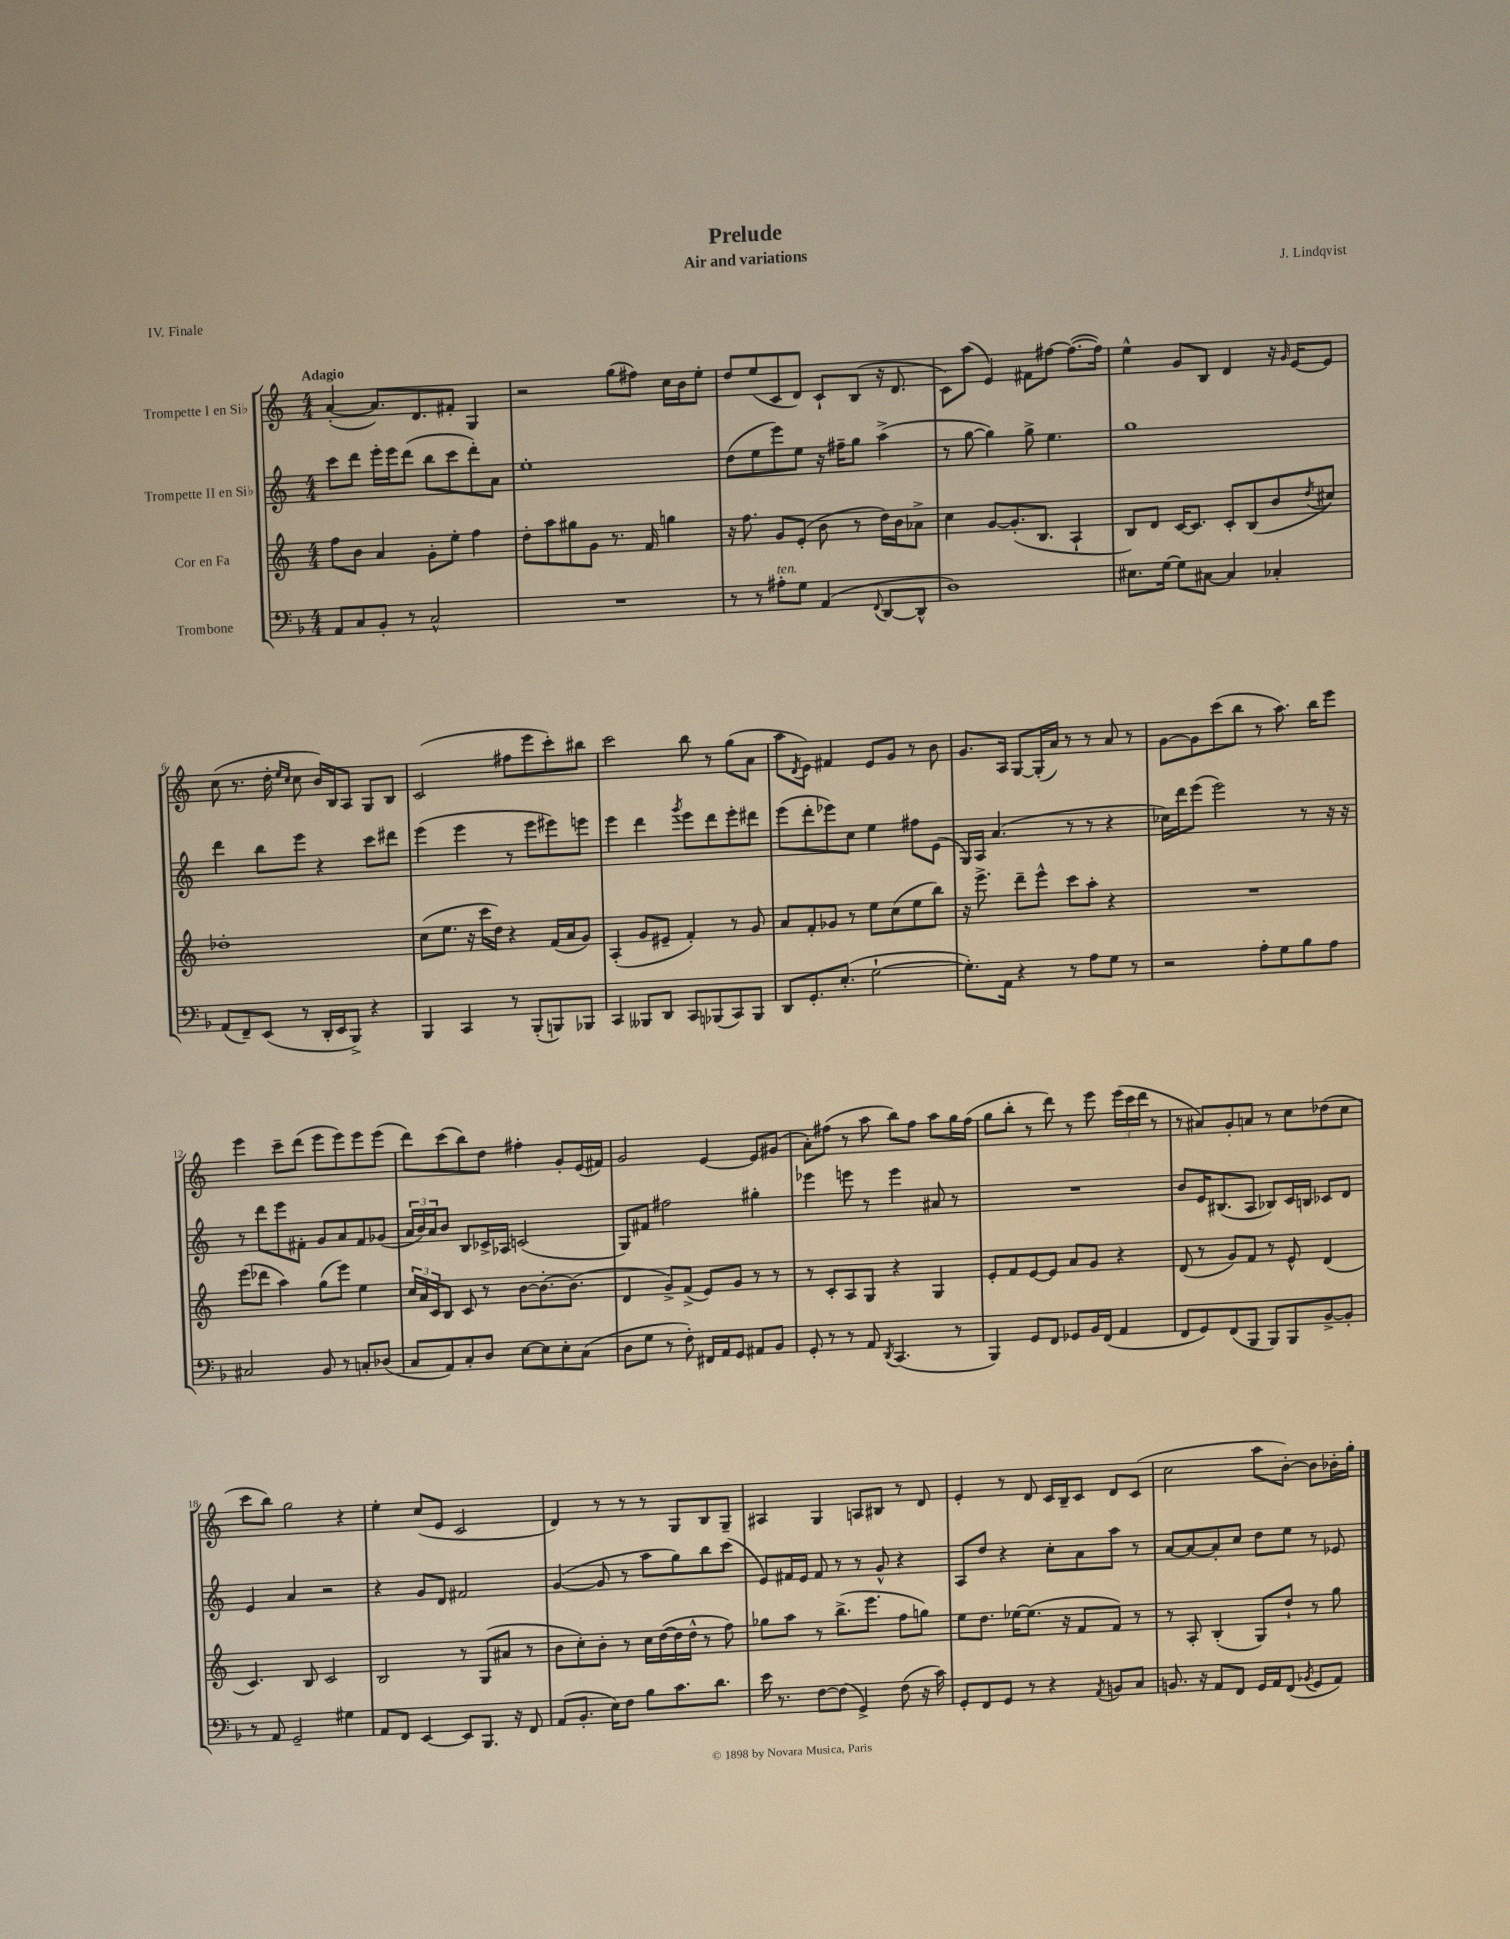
\header { title = "Prelude" composer = "J. Lindqvist" subtitle = "Air and variations" piece = "IV. Finale" }
<<
\new StaffGroup <<
\new Staff = "s0" \with { instrumentName = "Trompette I en Sib" } {
    \clef treble \key c \major \numericTimeSignature \time 4/4 \tempo "Adagio"
    a'4~-.( a'8.) d'8. fis'8-. g4 |
    r2 g''8( fis''8) c''16 b'16 e''8-. |
    d''8 e''8( c'8 d'8) c'8-! b8( r16 d'8. |
    c'8) a''8( e'4) fis'8 fis''8~ fis''8.~( fis''16) |
    e''4-^ g'8 b8 d'4 r16 \grace { g'16 } e'16~ e'8 |
    c''8( r8. d''16-. \grace { e''16 c''16 } c''8 b'16) b16 a8 g8 b8 |
    c'2( fis''8 e'''8 c'''8-.) bis''8 |
    c'''2 b''8 r8 g''8( a'8 |
    a''8 \acciaccatura { d'8 } e'8) fis'4 e'8 g'8 r8 b'8 |
    g'8. a16 g8~ g16-.( a'16) r8 r8 a'8 r8 |
    g'8~ g'8 c'''8( b''8 r8 a''8.) b''16 e'''8 |
    e'''4 c'''8-- d'''8( e'''8 e'''8) e'''8 e'''8( |
    d'''8) c'''8( b''8) d''8 fis''4-. g'8-. e'16( fis'16) |
    g'2 e'4~ e'8 gis'8( |
    a'8-.) fis''8( r8 a''8 b''8) fis''8 a''8 g''16 fis''16( |
    g''8 b''8-. r8 d'''8) r8 e'''8 \tuplet 3/2 { e'''16( c'''16 d'''16 } r8 |
    r8 ais'8) g'8-. a'8 r8 c''8 des''8( c''8 |
    c'''8 b''8) g''2 r4 |
    e''4-. c''8( e'8 c'2 |
    d'4) r8 r8 r8 g8 b8 g8-- |
    ais4 g4 a8 bis8 r8 d'8 |
    e'4-. r8 d'8 c'16 b16-- c'8 d'8 c'8( |
    c''2 a''8 b'8~-.) b'8 bes'16-. g''16-. \bar "|." |
}
\new Staff = "s1" \with { instrumentName = "Trompette II en Sib" } {
    \clef treble \key c \major \numericTimeSignature \time 4/4
    c'''8 d'''8 e'''16-. e'''16 d'''8( b''8 c'''8 d'''8-.) a'8 |
    e''1-. |
    d''8( e''8 e'''8) e''8 r16 fis''16-- g''8 a''4->( |
    r8 g''8~ g''4) g''8-> e''4. |
    g''1 |
    d'''4 b''8 e'''8 r4 c'''8 dis'''8 |
    e'''4( e'''4 r8 e'''8 eis'''8) e'''8 |
    e'''4 d'''4 \acciaccatura { g'''8 } e'''8 d'''8 e'''8-. dis'''8 |
    e'''8( d'''8-. ees'''8) c''8 e''4 fis''8 e'8( |
    g16) a16 a'4.( r8 r8 r4 |
    ces''16) d'''16 e'''8( e'''2) r8 r16 r16 |
    r8 d'''8 e'''8 fis'8-. g'8 a'8 fis'8 ges'8( |
    \tuplet 3/2 { a'16 b'16) a'16 } b'8 b8 ces'16-> aes16 c'2( |
    g8) fis'8 fis''2 gis''4-. |
    ees'''4 e'''8 r8 e'''4 ais'8 r8 |
    R1 |
    b'8 e'16 bis8.( a8 bes8) c'16 b16 ces'8 d'8 |
    e'4 a'4 r2 |
    r4 g'8 d'8 fis'2 |
    g'4~( g'8 r8 a''8 g''8) b''8 c'''8( |
    e'8) fis'16 e'16 fis'8 r8 r8 g'8-^ r4 |
    a8 d''8 r4 c''8-. a'8 a''8 r8 |
    a'8~ a'8~ a'8-. c''8 d''8 e''8 r8 ees'8 \bar "|." |
}
\new Staff = "s2" \with { instrumentName = "Cor en Fa" } {
    \clef treble \key c \major \numericTimeSignature \time 4/4
    f''8 b'8 a'4 g'8-. e''8-. f''4 |
    d''8-. a''8 gis''8 g'8 r8. f'16 g''4 |
    r16 f''8. g'8 e'8-.( b'8 r8 d''16) b'16 aes'8-> |
    c''4 g'8~ g'8.-.( b8. a4-! |
    b8) d'8 c'16~ c'8. c'8-. b8( b'8 \acciaccatura { d''8 } cis''8) |
    des''1-. |
    c''8( e''8. r16 c'''16 d''16) r4 f'16( a'16 g'8) |
    a4-.( g'8 eis'8-- f'4-.) r8 g'8 |
    a'8 f'8-. ges'8 r8 e''8 c''8( e''8 b''8) |
    r16 e'''8.-> d'''8-- e'''8-^ c'''8 a''8-. r4 |
    R1 |
    e'''8( des'''8 a''4) g''8( e'''8) e''4 |
    \tuplet 3/2 { c''16 a'16 c'16 } b8 c'8 r8 b'8~ b'8.~-. b'8.( |
    d'4 g'8->) f'8->( e'8) g'8 r8 r8 |
    r8 c'8-. a8 g8 r4 g4 |
    e'8-. f'8 e'8~ e'8 a'8 g'8 r4 |
    d'8( r8 g'8) f'8 r8 e'8-^ d'4( |
    c'4.) b8 c'2 |
    b2 r8 g8( ais'8 r8 |
    b'8 c''8-.) b'8-. r8 c''16 d''16~( d''16 d''16-^ r8 f''8) |
    ges''8 a''8 r8 b''8.->( e'''8. f''8 g''8) |
    e''8 d''8. ees''16~ ees''8.( r16 f'8 f'8) r8 |
    r8 a8-. b4-.( g8) d''8-! r8 g''8 \bar "|." |
}
\new Staff = "s3" \with { instrumentName = "Trombone" } {
    \clef bass \key f \major \numericTimeSignature \time 4/4
    a,8 c8 bes,8-. r8 c2-^ |
    R1 |
    r8 r8 ais8-.^\markup { \italic "ten." } g8 a,4( \appoggiatura { f,8 } d,8~ d,8-^ |
    d1) |
    eis8. g16~ g8 cis8~ cis4 ces4-. |
    a,8( f,8--) e,8( r8 d,16-. e,16 bes,,8->) r4 |
    bes,,4 c,4 r8 bes,,8-.( b,,8) bes,,8 |
    c,4 beses,,8 d,8 c,8 bes,,8( c,8) bes,,8 |
    d,8 g,8.-. e8.-.( g2~-! |
    g8.-.) a,16 r4 r8 a8 g8 r8 |
    r2 a8-. g8 bes8 a8 |
    cis2 bes,8 r8 c8-. des8( |
    c8 a,8) c8-. d8 e8~ e8 e8-. c8( |
    d8 g8 r8 f8-.) fis,16 a,16 g,8 ais,8 bes,8 |
    g,8-. r8 r8 a,8 \acciaccatura { d,8 } c,4.( r8 |
    bes,,4) g,8 f,8 ges,8 bes,16 f,16( a,4 |
    f,8 g,8) f,8( bes,,8 bes,,8) bes,,8 bes,8~-> bes,8-. |
    r8 a,8 g,2-- gis4 |
    a,8 f,8 e,4~ e,8 bes,,8. r16 f,8 |
    a,8( bes,8.-. e16) f8 bes8 c'8. d'8. |
    e'16 r8. f8~ f8( g,4->) f8( r16 c'16) |
    g,8-. f,8 g,8 r8 r4 \acciaccatura { a,8 } b,8 c8 |
    b,8. r16 a,8 f,8 g,16 a,16 f,8( \acciaccatura { bes,8 } g,8 a,8) \bar "|." |
}
>>
>>
